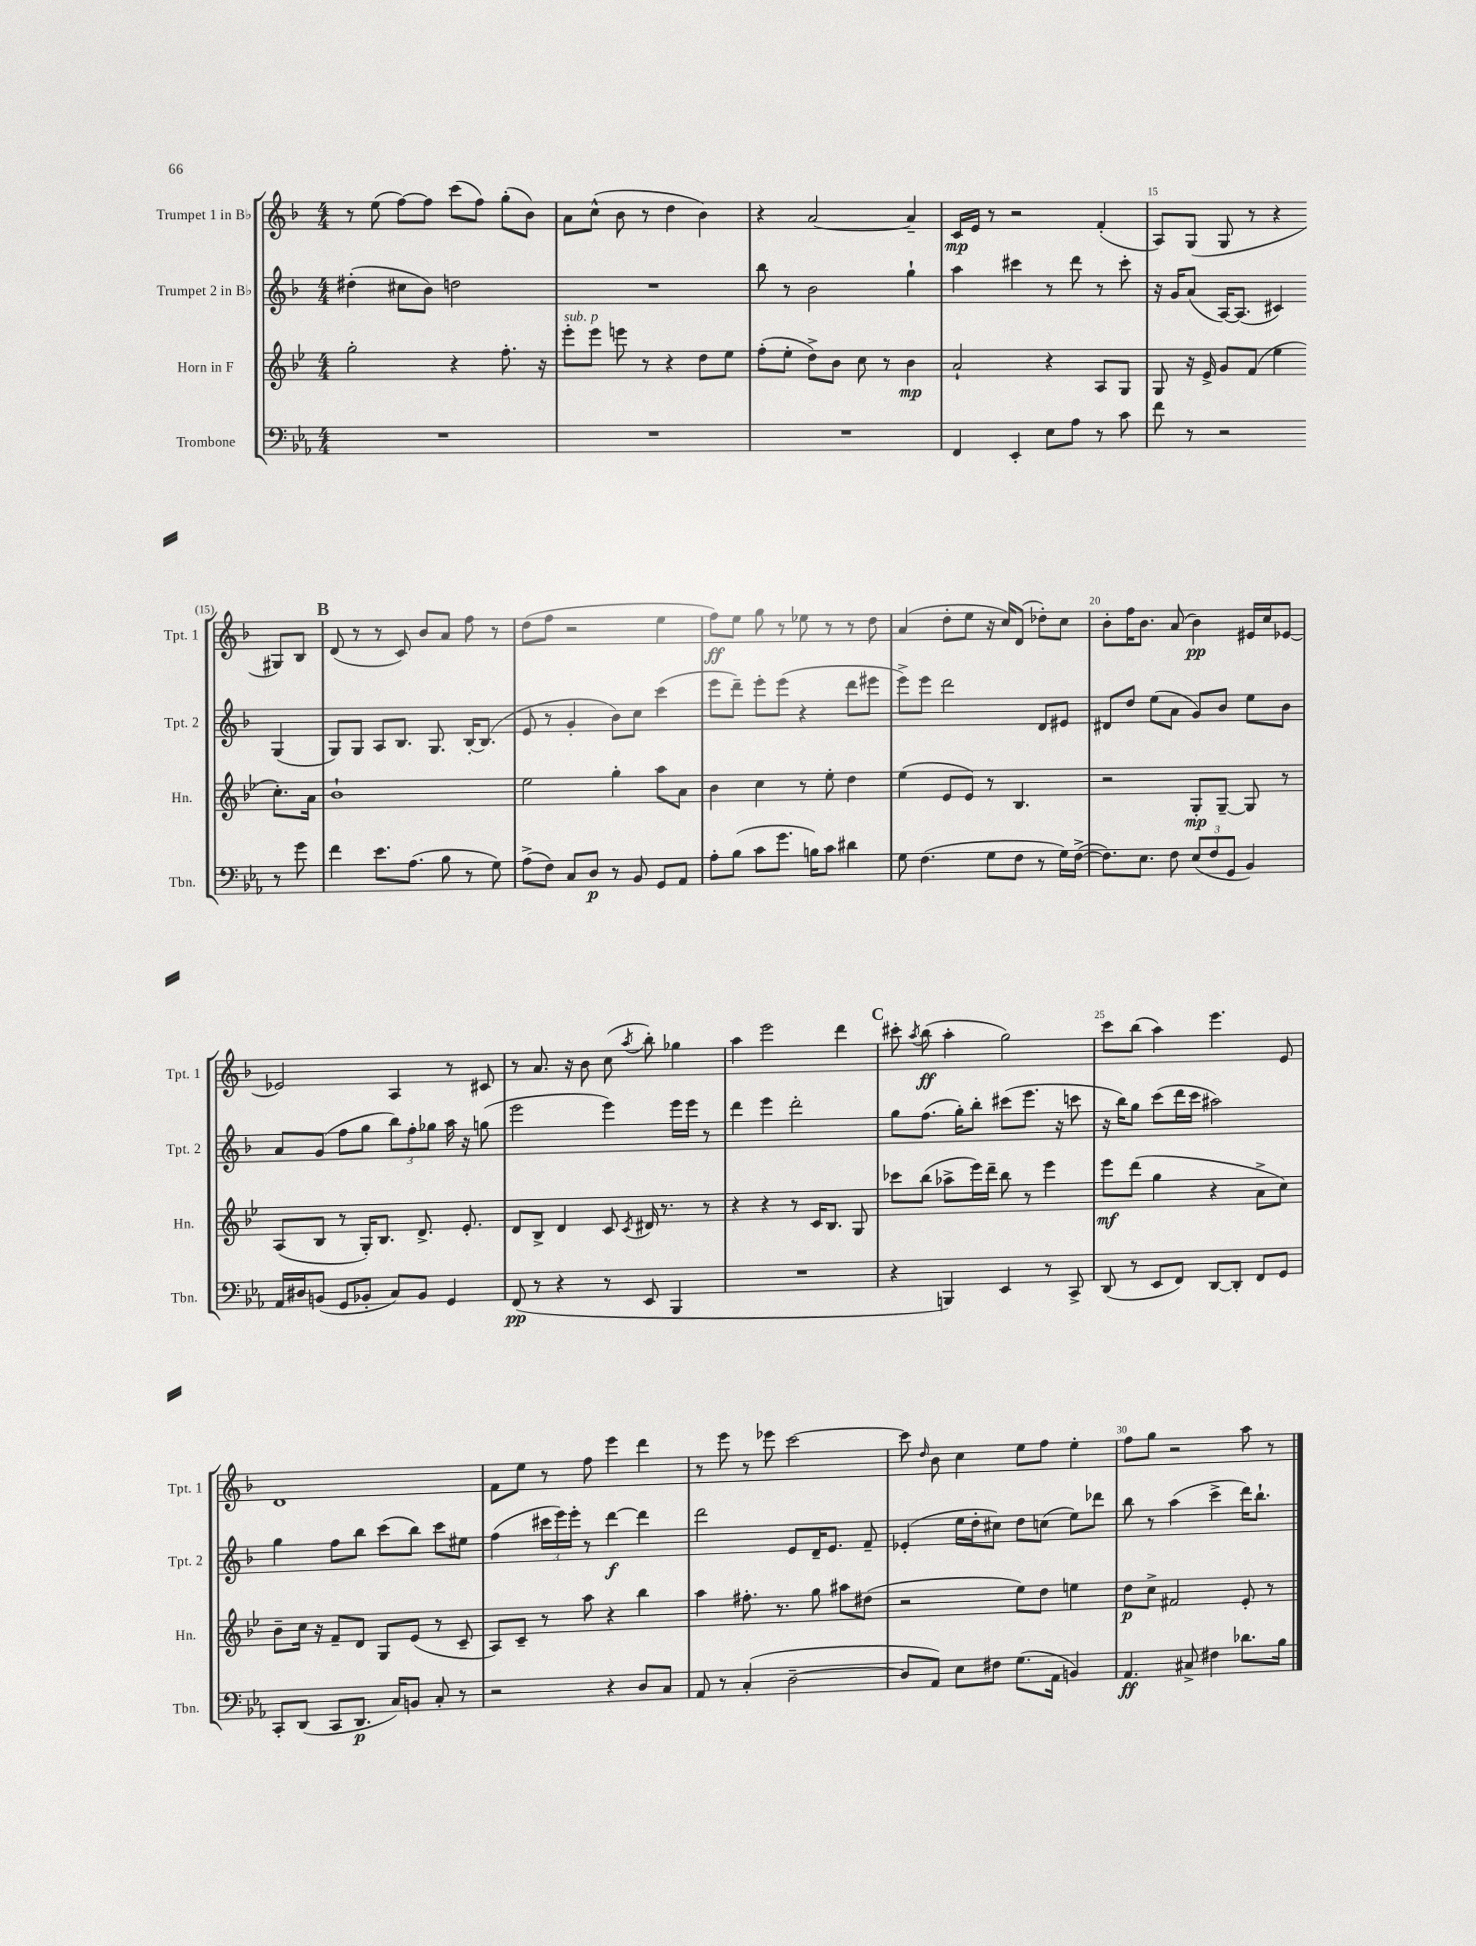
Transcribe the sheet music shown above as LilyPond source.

<<
\new StaffGroup <<
\new Staff = "s0" \with { instrumentName = "Trumpet 1 in Bb" shortInstrumentName = "Tpt. 1" } {
    \clef treble \key f \major \numericTimeSignature \time 4/4
    \autoBeamOff r8 e''8( f''8[~) f''8] c'''8[( f''8]) g''8[-.( bes'8]) |
    a'8[ c''8]-^( bes'8 r8 d''4 bes'4) |
    r4 a'2~ a'4-- |
    c'16[\mp e'16] r8 r2 f'4-.( |
    a8[) g8]( g8 r8 r4 gis8[) bes8] |
    \mark \markup { \bold "B" } d'8( r8 r8 c'8) bes'8[ a'8] f''8 r8 |
    d''8[( f''8] r2 e''4 |
    f''8[\ff) e''8] g''8 r8 ees''8 r8 r8 d''8 |
    a'4( d''8[-. e''8] r16 c''16[) d'8]( des''8[-.) c''8] |
    bes'8[-. f''16 bes'8.] a'8( bes'4\pp) eis'16[ c''16 ees'8]~ |
    ees'2 a4 r8 cis'8 |
    r8 a'8. r16 bes'8 c''8( \acciaccatura { a''8 } bes''8-.) ges''4 |
    a''4 e'''2 d'''4 |
    \mark \markup { \bold "C" } cis'''8-. \acciaccatura { a''8 } bes''8\ff( a''4-. g''2) |
    c'''8[ bes''8]( a''4) e'''4. e'8 |
    d'1 |
    f'8[ e''8] r8 f''8 e'''4 d'''4 |
    r8 e'''8 r8 ees'''8 c'''2~ |
    c'''8 \grace { d''16 } bes'8 c''4 e''8[ f''8] e''4-. |
    f''8[ g''8] r2 a''8 r8 \bar "|." |
}
\new Staff = "s1" \with { instrumentName = "Trumpet 2 in Bb" shortInstrumentName = "Tpt. 2" } {
    \clef treble \key f \major \numericTimeSignature \time 4/4
    \autoBeamOff dis''4-.( cis''8[ bes'8]) d''2 |
    R1 |
    bes''8 r8 bes'2 g''4-! |
    a''4 cis'''4 r8 d'''8 r8 cis'''8-. |
    r16 g'16[ a'8]( a16[~) a8.]( cis'4) g4( |
    \mark \markup { \bold "B" } g8[) g8] a8[ bes8.] g8. bes16[~-. bes8.]( |
    e'8 r8 g'4-. bes'8[) c''8] c'''4( |
    e'''8[ d'''8]--) e'''8[-. e'''8]( r4 d'''8[ eis'''8] |
    e'''8[->) e'''8] d'''2 d'8[ eis'8] |
    dis'8[ d''8] e''8[( a'8] g'8[) bes'8] e''8[ bes'8] |
    a'8[ g'8]( f''8[ g''8] \tuplet 3/2 { bes''8[) f''8-. ges''8] } a''16 r16 g''8( |
    e'''2 e'''4) e'''16[ e'''16] r8 |
    d'''4 e'''4 d'''2-. |
    \mark \markup { \bold "C" } g''8[ f''8.]( g''16[-.) bes''8]-. cis'''8[( e'''8.] r16 c'''8 |
    r16 bes''16[) g''8] c'''8[( d'''16 c'''16] ais''2) |
    g''4 f''8[ bes''8] c'''8[( bes''8]) c'''8[ eis''8] |
    f''4( \tuplet 3/2 { cis'''16[ e'''16) e'''16]-. } r8 d'''4~\f d'''4 |
    d'''2 e'8[ d'16-- e'8.] f'8-- |
    ees'4-.( e''16[ d''16-. cis''8]) d''8[ c''8]( e''8[) des'''8] |
    bes''8 r8 a''4( c'''4-> d'''16[) bes''8.]-! \bar "|." |
}
\new Staff = "s2" \with { instrumentName = "Horn in F" shortInstrumentName = "Hn." } {
    \clef treble \key bes \major \numericTimeSignature \time 4/4
    \autoBeamOff g''2-. r4 f''8.-. r16 |
    ees'''8[-.^\markup { \italic "sub. p" } ees'''8] e'''8 r8 r4 d''8[ ees''8] |
    f''8[-.( ees''8]-. d''8[->) bes'8] c''8 r8 bes'4\mp |
    a'2-! r4 a8[ g8] |
    g8 r16 ees'16-> g'8[ f'8]( ees''4 c''8.[-.) a'16] |
    \mark \markup { \bold "B" } bes'1-! |
    ees''2 g''4-. a''8[ a'8] |
    bes'4 c''4 r8 ees''8-. d''4 |
    ees''4( ees'8[ ees'8]) r8 bes4. |
    r2 g8[-.\mp g8]~-- g8 r8 |
    a8[( bes8] r8 g16[-.) bes8.] d'8.-> ees'8.-. |
    d'8[ bes8]-> d'4 c'8 \acciaccatura { c'8 } dis'16 r8. r8 |
    r4 r4 r8 c'16[ bes8.] g8 |
    \mark \markup { \bold "C" } ces'''8[ bes''8]( aes''8[-> ees'''16) d'''16]-- bes''8 r8 ees'''4 |
    ees'''8[\mf d'''8]( g''4 r4 a'8[-> c''8]) |
    bes'8[-- c''16] r16 f'8[-- d'8] g8[ ees'8]( r8 c'8-- |
    a8[) c'8]-- r8 a''8 r4 bes''4 |
    a''4 fis''8.-. r8. g''8 ais''8[ dis''8]( |
    r2 ees''8[) d''8] e''4 |
    d''8[\p c''8]-> fis'2 ees'8-. r8 \bar "|." |
}
\new Staff = "s3" \with { instrumentName = "Trombone" shortInstrumentName = "Tbn." } {
    \clef bass \key ees \major \numericTimeSignature \time 4/4
    \autoBeamOff R1 |
    R1 |
    R1 |
    f,4 ees,4-. ees8[ aes8] r8 c'8 |
    f'8 r8 r2 r8 g'8 |
    \mark \markup { \bold "B" } f'4 ees'8.[ aes8.]( bes8 r8 g8) |
    aes8[->( f8]) c8[ d8]\p r8 bes,8 g,8[ aes,8] |
    aes8[-. bes8]( c'8[ g'8.] b16[) c'8] dis'4 |
    g8 f4.( g8[ f8] r8 g16[) f16]~->( |
    f8.[) ees8.] f8 \tuplet 3/2 { ees8[( f8 g,8] } bes,4) |
    aes,16[ dis16 b,8]( g,8[ bes,8]-. c8[) bes,8] g,4 |
    f,8\pp( r8 r4 r8 ees,8 bes,,4 |
    R1 |
    \mark \markup { \bold "C" } r4 b,,4) ees,4 r8 c,8-> |
    d,8( r8 ees,8[ f,8]) d,8[~ d,8]-. f,8[ g,8] |
    c,8[-. d,8]( c,8[ d,8.]\p c16[) b,8] c8-. r8 |
    r2 r4 d8[ c8] |
    aes,8 r8 c4-.( d2~-- |
    d8[ aes,8]) ees8[ fis8] g8.[( aes,16] b,4) |
    aes,4.\ff cis8-> fis4 des'8.[ bes16] \bar "|." |
}
>>
>>
\layout { \context { \Score currentBarNumber = #11 \override BarNumber.break-visibility = ##(#f #t #t) barNumberVisibility = #(every-nth-bar-number-visible 5) } }
